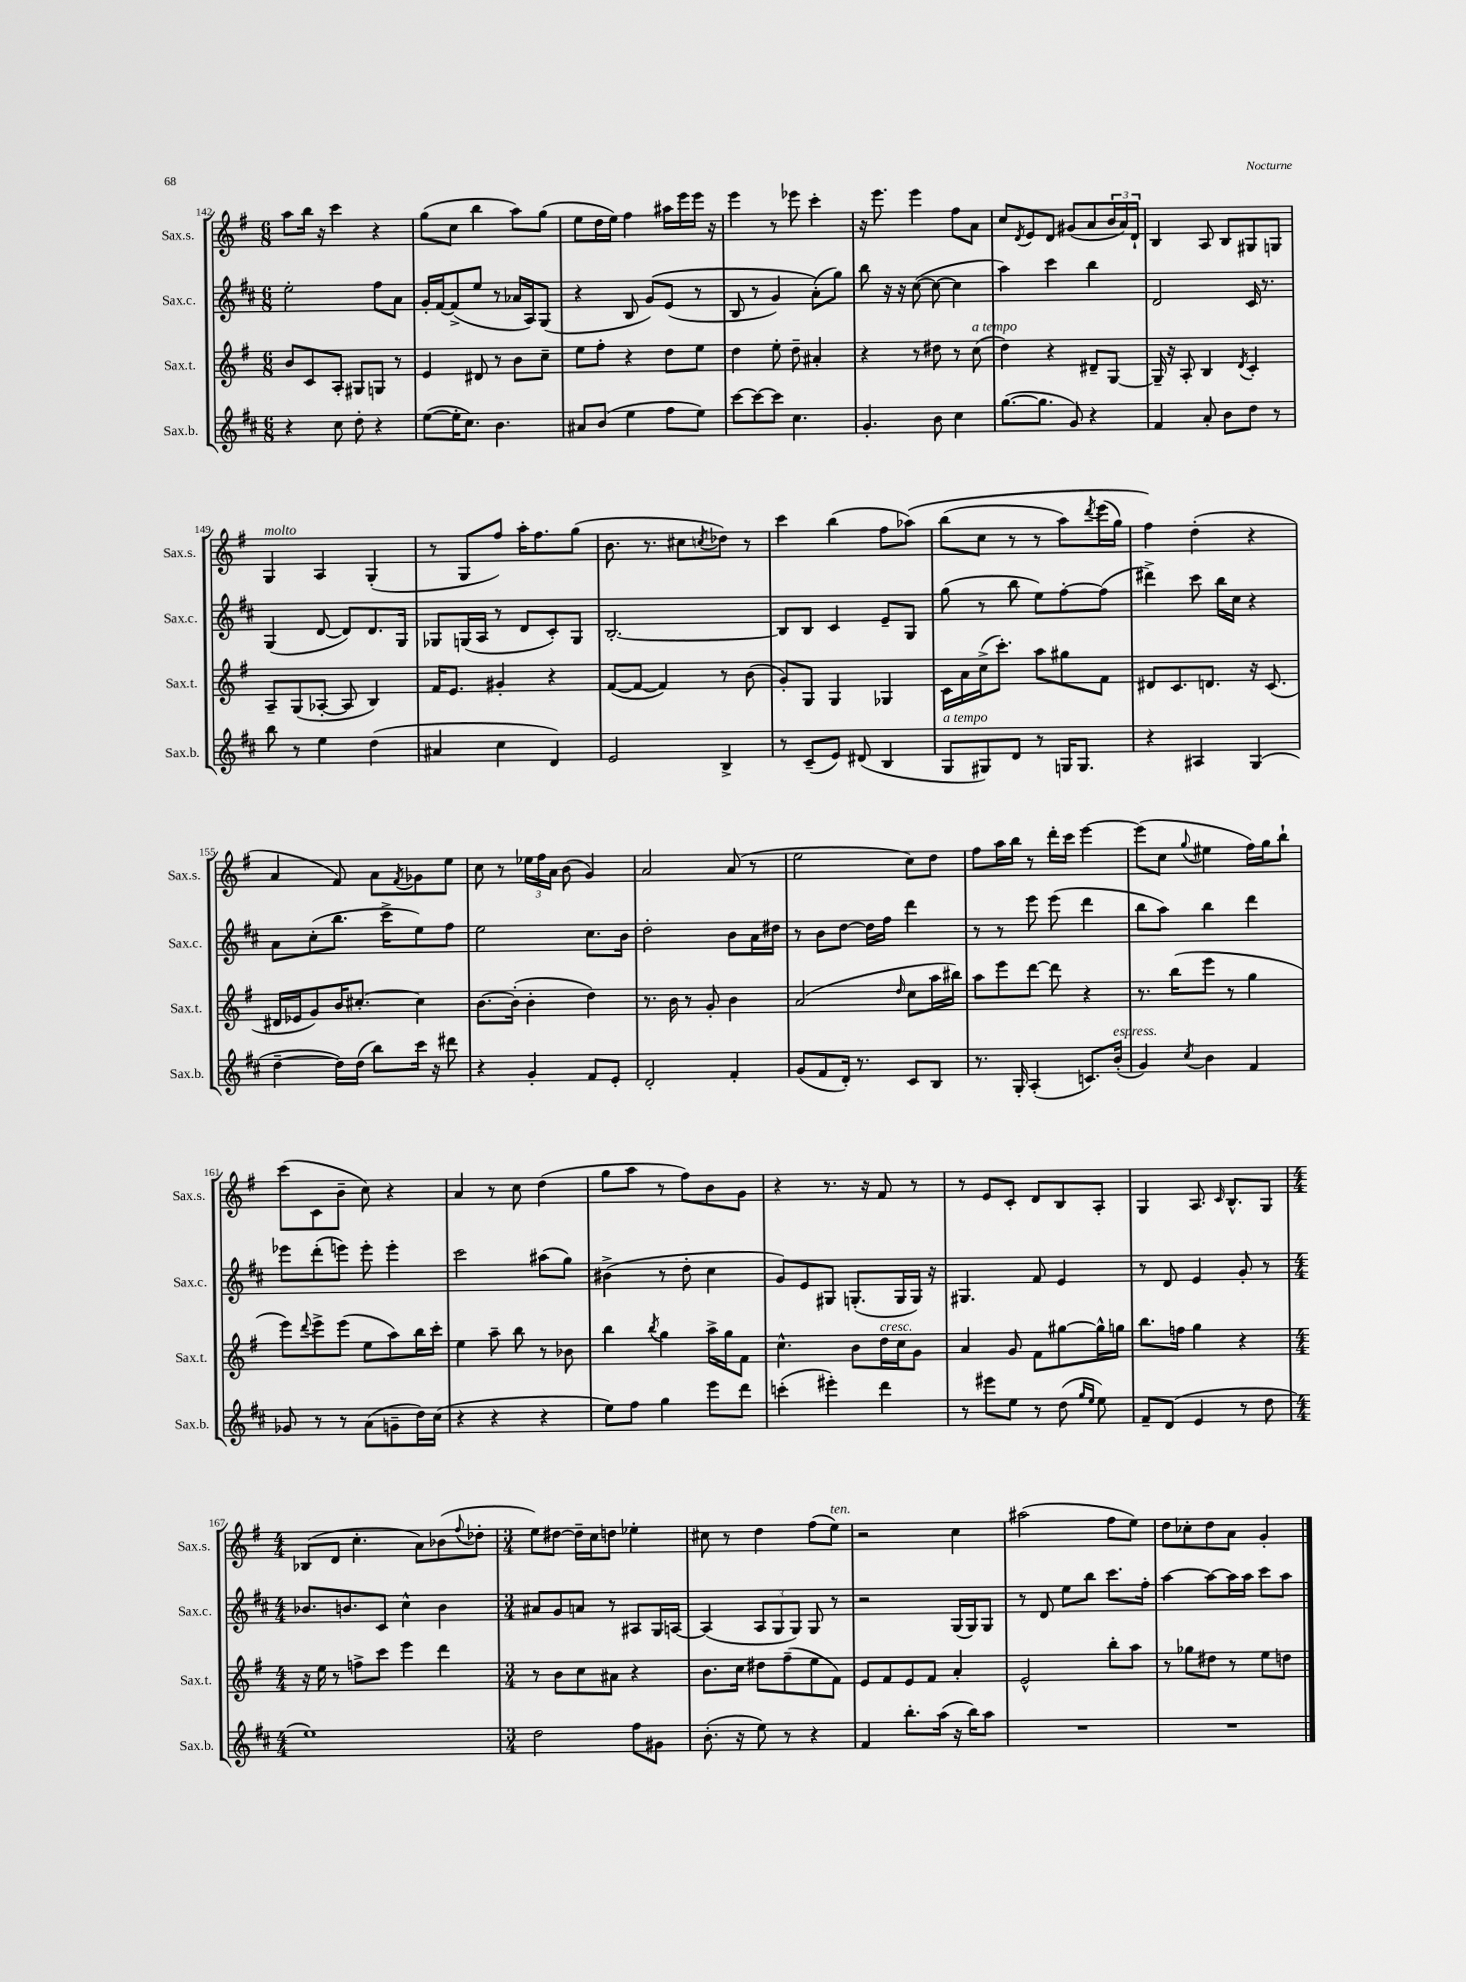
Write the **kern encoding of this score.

**kern	**kern	**kern	**kern
*part4	*part3	*part2	*part1
*staff4	*staff3	*staff2	*staff1
*I"Sax.b.	*I"Sax.t.	*I"Sax.c.	*I"Sax.s.
*I'Sax.b.	*I'Sax.t.	*I'Sax.c.	*I'Sax.s.
*clefG2	*clefG2	*clefG2	*clefG2
*k[f#c#]	*k[f#]	*k[f#c#]	*k[f#]
*M6/8	*M6/8	*M6/8	*M6/8
=142	=142	=142	=142
4r	8b/L	2ee'\	8aa\L
.	8c/	.	16bb\Jk
.	.	.	16r
8cc#\	8A'/J	.	4ccc\
8dd'\	8G#X/L	.	.
4r	8Gn/J	8ff#\L	4r
.	8r	8a\J	.
=143	=143	=143	=143
([8ee\L	4e/	16g'/LL	(8gg\L
.	.	[16f#/J	.
16ee'\K]	.	(8f#^/]	8cc\J
8.cc#\J)	.	.	.
.	8d#X/	8ee/J	4bb\
4.b\	8r	8r	.
.	8b\L	16a-X/LL	8aa\L)
.	.	16A/J)	.
.	8cc~\J	(8G/J	(8gg\J
=144	=144	=144	=144
8a#X/L	8ee\L	4r	8ee\L
(8b/J	8ff#'\J	.	16dd\L
.	.	.	16ee\JJ)
4ee\	4r	8B/	4ff#\
.	.	(8g/L)	.
8ff#\L	8dd\L	(8e/J	16aa#X\LL
.	.	.	16eee\
8ee\J)	8ee\J	8r	16eee\JJ
.	.	.	16r
=145	=145	=145	=145
[8ccc#\L	4dd\	8B/	4eee\
8ccc#\_	.	8r	.
8ccc#\J]	8ee'\	4g/)	8r
4.cc#\	8dd~\	.	8eee-X\
.	4a#X'/	(8a'\L)	4ccc'\
.	.	8gg\J)	.
=146	=146	=146	=146
4.g'/	4r	8bb\	16r
.	.	.	8.eee\
.	.	16r	.
.	.	16r	.
.	8r	([8cc#\	4eee\
8b\	8dd#X\	8cc#\_	.
4cc#\	8r	4cc#\]	8ff#\L
!	!LO:TX:a:i:t=a tempo	!	!
.	(8cc\	.	8a\J
=147	=147	=147	=147
([8.gg\L	4dd\)	4aa\)	8cc/L
.	.	.	8qd/
.	.	.	8e/
8.gg\J]	.	.	.
.	4r	4ccc#\	8d/J
8g/)	.	.	(8g#X/L
4r	8d#X~/L	4bb\	8a/
.	[8G/J	.	24b/L
.	.	.	24a/)
.	.	.	24d`/JJ
=148	=148	=148	=148
4f#/	16G~/]	2d/	4B/
.	16r	.	.
.	8A'/	.	.
8a'/	4B/	.	8A/
8b\L	.	.	8B/L
.	8qd/	.	.
8dd\J	4c'/	16c#/	8G#X/
.	.	8.r	.
8r	.	.	8Gn/J
!!LO:LB:g=z
=149	=149	=149	=149
!	!	!	!LO:TX:a:i:t=molto
8bb\	8A~/L	(4G/	4G/
8r	(8G/	.	.
4ee\	[8A-X'/J	[8d/	4A/
.	8A-/]	8d/L])	.
(4dd\	4B/)	8.d/	(4G'/
.	.	16G/Jk	.
=150	=150	=150	=150
4a#X/	16f#/KL	8G-X/L	8r
.	8.e/J	.	.
.	.	(16Gn/L	8G/L
.	.	16A/JJ	.
4cc#\	4g#X'/	8r	8ff#/J)
.	.	8d/L	16aa'\KL
.	.	.	8.ff#\
4d/)	4r	8c#'/)	.
.	.	8G/J	(8gg\J
=151	=151	=151	=151
2e/	([8f#/L	[2.B'/	8.b\
.	8f#/J_	.	.
.	.	.	8.r
.	4f#/])	.	.
.	.	.	8cc#X\L
.	.	.	8qccn/
4B^/	8r	.	8dd-X\J)
.	(8b\	.	8r
=152	=152	=152	=152
8r	8g'/L)	8B/L]	4ccc\
(8c#~/L	8G/J	8B/J	.
8e/J)	4G/	4c#/	(4bb\
(8d#X/	.	.	.
4B/	4G-X/	8e~/L	8ff#\L
.	.	8G/J	(8aa-X\J)
=153	=153	=153	=153
!LO:TX:a:i:t=a tempo	!	!	!
8G/L	16c\LL	(8gg\	(8bb\L
.	16a\	.	.
8G#X/)	(16cc^\J	8r	8cc\J
.	8.ccc'\J)	.	.
8d/J	.	8bb\	8r
8r	8aa\L	8ee\L)	8r
16Gn/KL	8gg#X\	[8ff#'\	8aa\L)
8.G/J	.	.	.
.	.	.	8qddd/
.	8f#\J	(8ff#\J]	(16eee\L
.	.	.	16gg\JJ)
=154	=154	=154	=154
4r	8d#X/L	4ddd#X^\)	4ff#\)
.	8.c/	.	.
4A#X/	.	8ccc#\	(4dd'\
.	8.dn/J	.	.
.	.	16bb\LL	.
.	.	16cc#\JJ	.
(4G/	16r	4r	4r
.	(8.c/	.	.
!!LO:LB:g=z
=155	=155	=155	=155
[4dd~\	16d#X/LL	8a\L	4a/
.	16e-X/J	.	.
.	8g/)	(8cc#'\	.
16dd\LL])	16b/K	8.bb\J	8f#/)
(16dd\JJ	[8.cc#X'/J	.	.
8bb\L)	.	.	8a\L
.	.	16ccc#^\KL	.
.	.	.	8qf#/
16ccc#\Jk	4cc#\]	8ee\)	8g-X\
16r	.	.	.
8ddd#X\	.	8ff#\J	8ee\J
=156	=156	=156	=156
4r	[8.b\L	2ee\	8cc\
.	.	.	8r
.	(16b'\Jk]	.	.
4g'/	4b'\	.	24ee-X\LL
.	.	.	24ff#\
.	.	.	24a\JJ
.	.	.	(8b\
8f#/L	4dd\)	8.cc#\L	4g/)
8e'/J	.	.	.
.	.	16b\Jk	.
=157	=157	=157	=157
2d'/	8.r	2dd'\	2a/
.	16b\	.	.
.	8r	.	.
.	8g'/	.	.
4f#'/	4b\	8b\L	(8a/
.	.	16a\L	8r
.	.	16dd#X\JJ	.
=158	=158	=158	=158
(8g/L	(2a/	8r	2ee\
8f#/	.	8b\L	.
16d'/Jk)	.	[8dd\J	.
8.r	.	.	.
.	.	16dd\LL]	.
.	.	16ff#\JJ	.
.	16qqdd/	.	.
8c#/L	8cc\L	4ddd\	8cc\L)
8B/J	16aa\L	.	8dd\J
.	16bb#X\JJ)	.	.
=159	=159	=159	=159
8.r	8aa\L	8r	8ff#\L
.	8eee\	8r	16aa\L
16G'/	.	.	16bb\JJ
(4A'/	[8ddd\J	8eee\	8r
.	8ddd\]	(8eee\	16ddd'\LL
.	.	.	16ccc\JJ
8.cn/L)	4r	4ddd\	[4eee\
!LO:TX:a:i:t=espress.	!	!	!
(16b'/Jk	.	.	.
=160	=160	=160	=160
4g/)	8.r	8bb\L	(8eee\L]
.	.	8aa\J)	8cc\J
.	(16bb\KL	.	.
8qcc#/	.	.	8qqgg/
4b\	8eee\J	4bb\	4ee#X\
.	8r	.	.
4f#/	4gg\	4ddd\	16ff#\LL)
.	.	.	16gg\J
.	.	.	8bb`\J
!!LO:LB:g=z
=161	=161	=161	=161
8g-X/	8eee\L)	8eee-X\L	(8ccc\L
.	8qqddd/	.	.
8r	8eee^\	(8ddd'\	8c\
8r	(8eee\J	8eeen\J)	8b~\J
(8a\L	8ee\L	8eee'\	8cc\)
8gn~\	8aa\)	4eee'\	4r
16dd\L)	16bb\L	.	.
(16cc#\JJ	16ccc'\JJ	.	.
=162	=162	=162	=162
4r	4ee\	2ccc#\	4a/
4r	8aa~\	.	8r
.	8bb\	.	8cc\
4r	8r	(8aa#X\L	(4dd\
.	8b-X\	8gg\J)	.
=163	=163	=163	=163
8ee\L)	4bb\	(4b#X^\	8gg\L
8ff#\J	.	.	8aa\J
.	8qbb/	.	.
4gg\	4gg\	8r	8r
.	.	8dd'\	8ff#\L)
8eee\L	16aa^\LL	4cc#\	8b\
.	16gg\J	.	.
8ddd\J	8f#\J	.	8g\J
=164	=164	=164	=164
(4cccn'\	4.cc^^\	8g/L)	4r
.	.	8e/	.
4eee#X'\)	.	8G#X/J	8.r
.	8b\L	(8.Gn'/L	.
.	.	.	16r
!	!LO:TX:a:i:t=cresc.	!	!
4ddd\	16dd\L	.	8f#/
.	16cc\J	16G/L	.
.	8g\J	16G/JJ)	8r
.	.	16r	.
=165	=165	=165	=165
8r	4a/	4.G#X/	8r
8eee#X\L	.	.	8e/L
8ee\J	8g/	.	8c'/J
8r	8f#\L	8f#/	8d/L
(8dd\	[8gg#X\	4e/	8B/
16qqgg/LL	.	.	.
16qqee/JJ	.	.	.
8ee\)	16gg#^^\L]	.	8A'/J
.	16ggn\JJ	.	.
=166	=166	=166	=166
8f#~/L	8.bb\L	8r	4G/
(8d/J	.	8d/	.
.	16ffn\Jk	.	.
4e/	4gg\	4e/	8.A/
.	.	.	16qqc/
.	.	.	8.B^^/L
8r	4r	8g'/	.
8dd\	.	8r	8G/J
!!LO:LB:g=z
=167	=167	=167	=167
*M4/4	*M4/4	*M4/4	*M4/4
1ee)	16r	8.b-X/L	(8B-X/L
.	16ee\	.	.
.	8r	.	8d/J
.	.	8.bn/	.
.	8ffn^\L	.	4.cc'\
.	8ccc\J	8c#/J	.
.	4eee\	4cc#^^\	.
.	.	.	8a\L)
.	4ddd\	4b\	(8b-X\
.	.	.	8qqff#/
.	.	.	8dd-X'\J
=168	=168	=168	=168
*M3/4	*M3/4	*M3/4	*M3/4
2dd\	8r	8a#X/L	8ee\L)
.	8b\L	8g/	[8dd#X\J
.	8cc\	8an/J	16dd#~\LL]
.	.	.	16cc\J
.	8a#X\J	8r	8ddn\J
8ff#\L	4r	8A#X/L	4ee-X'\
8g#X\J	.	16G/L	.
.	.	[16An/JJ	.
=169	=169	=169	=169
(8.b'\	8.b\L	(4A/]	8cc#X\
.	.	.	8r
16r	16cc\Jk	.	.
8ee\)	8dd#X\L	12A/L	4dd\
.	.	12G/	.
8r	(8ff#~\	.	.
.	.	12G/J)	.
4r	8ee\	8G/	(8ff#\L
!	!	!	!LO:TX:a:i:t=ten.
.	8f#\J)	8r	8ee\J)
=170	=170	=170	=170
4f#/	8e/L	2r	2r
.	8f#/	.	.
8.bb'\L	8e/	.	.
.	8f#/J	.	.
(16aa\Jk	.	.	.
16r	4a'/	(16G/LL	4cc\
16bb\KL)	.	16G/J)	.
8aa\J	.	8G/J	.
=171	=171	=171	=171
2.r	2e^^/	8r	(2aa#X\
.	.	8d/	.
.	.	8ee\L	.
.	.	8bb\J	.
.	8bb'\L	8.ccc#\L	8ff#\L
.	8aa\J	.	8ee\J)
.	.	16ff#'\Jk	.
=172	=172	=172	=172
2.r	8r	[4aa\	8dd\L
.	8gg-X\L	.	8cc-X'\
.	8dd#X\J	8aa\L_	8dd\
.	8r	16aa\L]	8a\J
.	.	16aa\JJ	.
.	8ee\L	8ccc#\L	4g'/
.	8ddn\J	8aa\J	.
==	==	==	==
*-	*-	*-	*-
